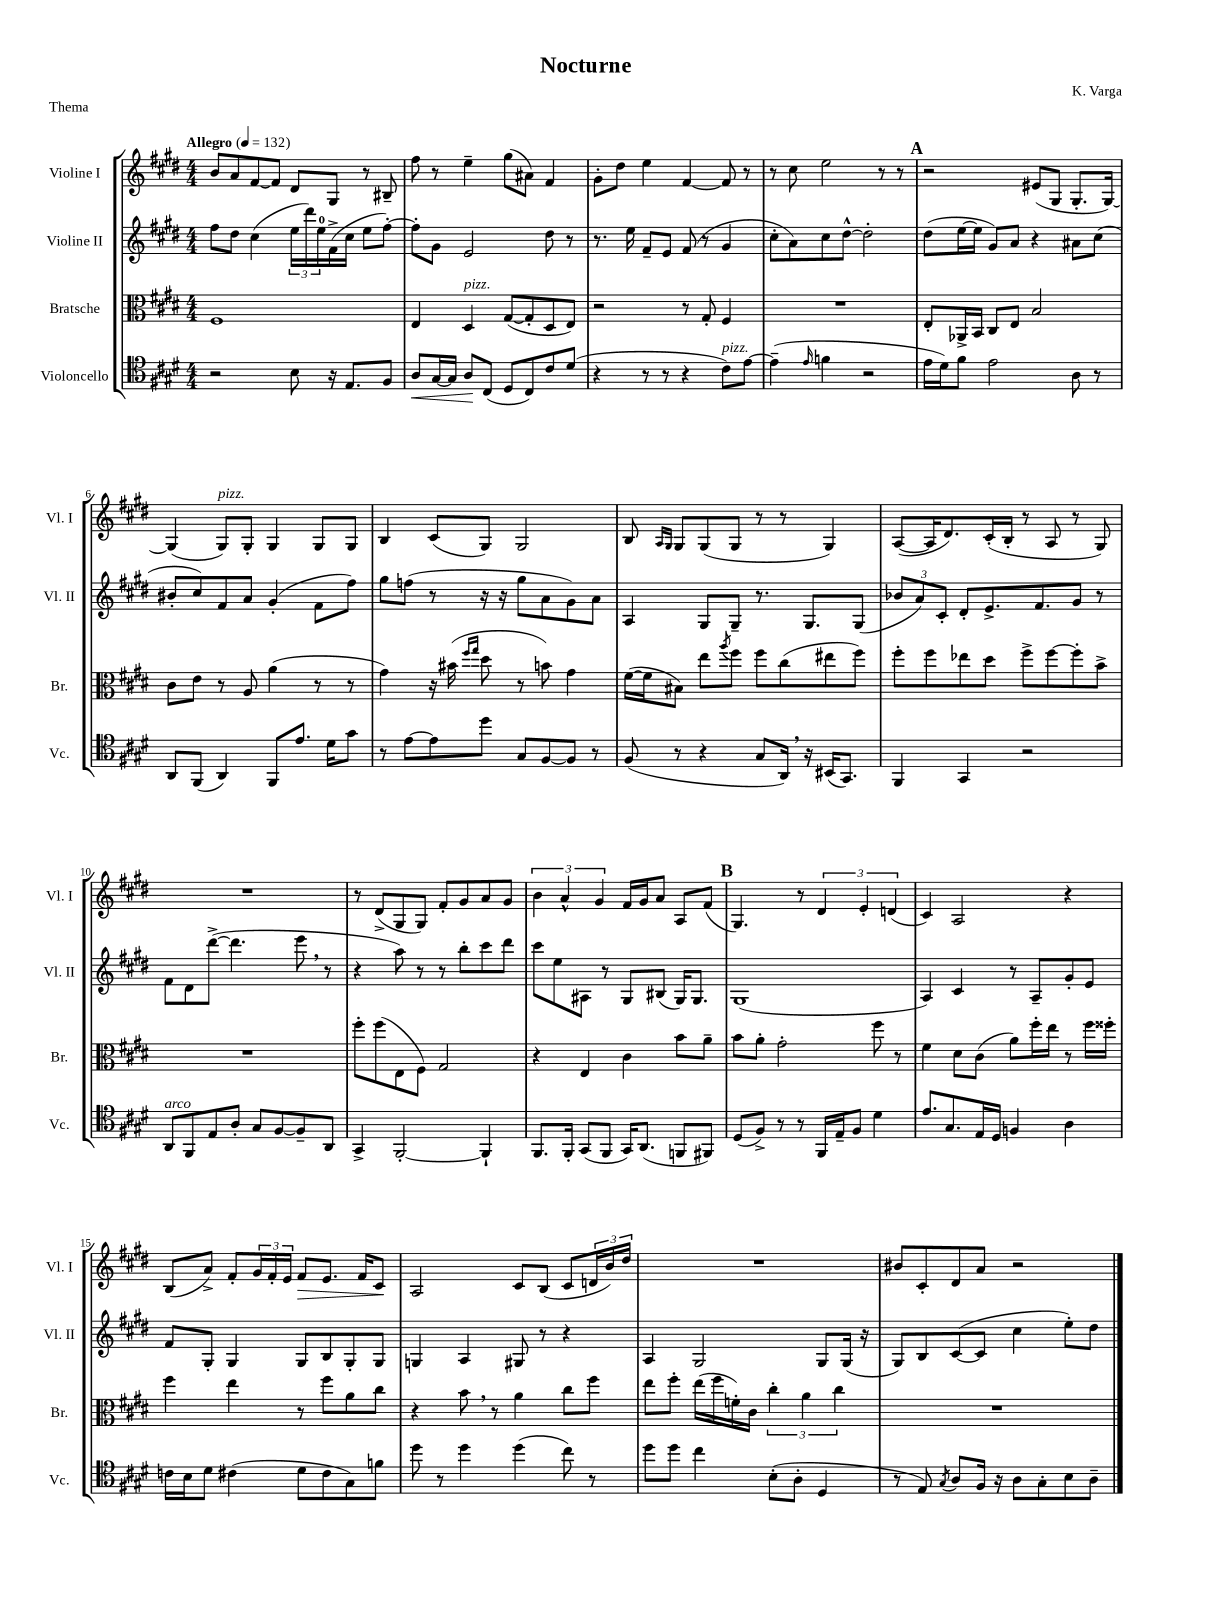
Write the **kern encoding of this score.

**kern	**dynam	**kern	**kern	**kern	**dynam
*part4	*part4	*part3	*part2	*part1	*part1
*staff4	*staff4	*staff3	*staff2	*staff1	*staff1
*I"Violoncello	*	*I"Bratsche	*I"Violine II	*I"Violine I	*
*I'Vc.	*	*I'Br.	*I'Vl. II	*I'Vl. I	*
*clefC4	*	*clefC3	*clefG2	*clefG2	*
*k[f#c#g#d#]	*	*k[f#c#g#d#]	*k[f#c#g#d#]	*k[f#c#g#d#]	*
*M4/4	*	*M4/4	*M4/4	*M4/4	*
*MM132	*	*MM132	*MM132	*MM132	*
=1	=1	=1	=1	=1	=1
!	!	!	!	!LO:TX:a:B:t=Allegro	!
2r	.	1F#	8ff#\L	8b/L	.
.	.	.	8dd#\J	8a/	.
.	.	.	(4cc#\	[8f#/	.
.	.	.	.	8f#/J]	.
8B\	.	.	24ee\LL	8d#/L	.
.	.	.	24ddd#\)	.	.
.	.	.	24ee\	.	.
16r	.	.	(16f#^\	8G#/J	.
8.E/L	.	.	16cc#\JJ	.	.
.	.	.	8ee\L	8r	.
8F#/J	.	.	[8ff#'\J)	8B#X~/	.
=2	=2	=2	=2	=2	=2
!	!LO:HP:b	!	!	!	!
8A/L	<	4E/	8ff#'\L]	8ff#\	.
[16G#/L	.	.	8g#\J	8r	.
16G#/JJ]	.	.	.	.	.
!	!	!LO:TX:a:i:t=pizz.	!	!	!
8A/L	.	4D#/	2e/	4ee~\	.
(8C#/J	[	.	.	.	.
8D#/L	.	([8G#/L	.	(8gg#\L	.
8C#/)	.	8G#'/]	.	8a#X\J)	.
8c#/	.	8D#/	8dd#\	4f#/	.
(8d#/J	.	8E/J)	8r	.	.
=3	=3	=3	=3	=3	=3
4r	.	2r	8.r	8g#'\L	.
.	.	.	.	8dd#\J	.
.	.	.	16ee\	.	.
8r	.	.	8f#~/L	4ee\	.
8r	.	.	8e/J	.	.
4r	.	8r	(8f#/	[4f#/	.
.	.	8G#'/	8r	.	.
!LO:TX:a:i:t=pizz.	!	!	!	!	!
8c#\L)	.	4F#/	4g#/	8f#/]	.
[8e\J	.	.	.	8r	.
=4	=4	=4	=4	=4	=4
(4e~\]	.	1r	8cc#'\L	8r	.
.	.	.	8a\)	8cc#\	.
16qqe/	.	.	.	.	.
4fn\	.	.	8cc#\	2ee\	.
.	.	.	[8dd#^^\J	.	.
2r	.	.	2dd#'\]	.	.
.	.	.	.	8r	.
.	.	.	.	8r	.
!!LO:REH:place=s1:t=A
=5	=5	=5	=5	=5	=5
16e\LL	.	8E'/L	(8dd#\L	2r	.
16d#\J)	.	.	.	.	.
8f#\J	.	16AA-X^/L	[16ee\L	.	.
.	.	16BB/JJ	16ee\JJ]	.	.
2e\	.	8C#/L	8g#/L)	.	.
.	.	8E/J	8a/J	.	.
.	.	2B/	4r	(8e#X/L	.
.	.	.	.	8G#/J	.
8A\	.	.	8a#X\L	8.G#'/L	.
8r	.	.	(8cc#\J	.	.
.	.	.	.	[16G#/Jk)	.
!!LO:LB:g=z
=6	=6	=6	=6	=6	=6
8AA/L	.	8c#\L	8b#X'/L	(4G#/]	.
(8FF#/J	.	8e\J	8cc#/)	.	.
!	!	!	!	!LO:TX:a:i:t=pizz.	!
4AA/)	.	8r	8f#/	8G#/L)	.
.	.	8A/	8a/J	8G#'/J	.
8FF#/L	.	(4a\	(4g#'/	4G#/	.
8.e/J	.	.	.	.	.
.	.	8r	8f#\L	8G#/L	.
16d#\KL	.	.	.	.	.
8g#\J	.	8r	8ff#\J)	8G#/J	.
=7	=7	=7	=7	=7	=7
8r	.	4g#\)	8gg#\L	4B/	.
[8e\L	.	.	(8ffn\J	.	.
8e\]	.	16r	8r	(8c#/L	.
.	.	(16b#X\	.	.	.
.	.	16qqff#/LL	.	.	.
.	.	16qqgg#/JJ	.	.	.
8dd#\J	.	8dd#\	16r	8G#/J)	.
.	.	.	16r	.	.
8G#/L	.	8r	8gg#\L	2G#/	.
[8F#/	.	8bn\)	8a\	.	.
8F#/J]	.	4g#\	8g#\)	.	.
8r	.	.	8a\J	.	.
=8	=8	=8	=8	=8	=8
(8F#/	.	([16f#\LL	4A/	8B/	.
.	.	16f#\J]	.	.	.
.	.	.	.	16qqA/LL	.
.	.	.	.	16qqG#/JJ	.
8r	.	8B#X\J)	.	8G#/L	.
4r	.	8ee\L	8G#/L	(8G#/	.
.	.	8qaa/	.	.	.
.	.	8ff#\J	8G#~/J	8G#/J	.
8G#/L	.	8ff#\L	8.r	8r	.
16AA,/Jk)	.	(8cc#\	.	8r	.
16r	.	.	8.G#/L	.	.
(16BB#X/KL	.	8ee#X\	.	4G#/)	.
8.GG#/J)	.	.	.	.	.
.	.	8ff#\J)	(8G#/J	.	.
=9	=9	=9	=9	=9	=9
4FF#/	.	8ff#'\L	12b-X/L	([8A/L	.
.	.	.	12a/)	.	.
.	.	8ff#\	.	16A/K]	.
.	.	.	12c#'/J	.	.
.	.	.	.	8.d#/)	.
4GG#/	.	8ee-X\	8d#'/L	.	.
.	.	8dd#\J	8.e^/	(16c#'/L	.
.	.	.	.	16B'/JJ	.
2r	.	8ff#^\L	.	8r	.
.	.	.	8.f#/	.	.
.	.	[8ff#\	.	8A/	.
.	.	8ff#'\]	8g#/J	8r	.
.	.	8b^\J	8r	8G#/)	.
!!LO:LB:g=z
=10	=10	=10	=10	=10	=10
!LO:TX:a:i:t=arco	!	!	!	!	!
8AA/L	.	1r	8f#\L	1r	.
8FF#/	.	.	8d#\	.	.
8E/	.	.	([8ddd#^\J	.	.
8A'/J	.	.	4.ddd#\]	.	.
8G#/L	.	.	.	.	.
[8F#/	.	.	.	.	.
8F#~/]	.	.	8eee,\	.	.
8AA/J	.	.	8r	.	.
=11	=11	=11	=11	=11	=11
4GG#^/	.	8ff#'\L	4r	8r	.
.	.	(8ff#\	.	(8d#^/L	.
[2FF#'/	.	8E\	8aa\)	8G#/	.
.	.	8F#\J)	8r	8G#/J)	.
.	.	2G#/	8r	8f#'/L	.
.	.	.	8bb'\L	8g#/	.
4FF#`/]	.	.	8ccc#\	8a/	.
.	.	.	8ddd#\J	8g#/J	.
=12	=12	=12	=12	=12	=12
8.FF#/L	.	4r	8ccc#\L	6b\	.
.	.	.	8ee\	.	.
.	.	.	.	6a^^/	.
16FF#'/Jk	.	.	.	.	.
(8GG#/L	.	4E/	8A#X\J	.	.
.	.	.	.	6g#/	.
8FF#/J	.	.	8r	.	.
16GG#/KL)	.	4c#\	8G#/L	16f#/LL	.
(8.AA/J	.	.	.	16g#/J	.
.	.	.	(8B#X/J	8a/J	.
8FFn/L	.	8b\L	16G#/KL)	8A/L	.
.	.	.	8.G#/J	.	.
8FF#X/J)	.	8a~\J	.	(8f#/J	.
!!LO:REH:place=s1:t=B
=13	=13	=13	=13	=13	=13
(8D#/L	.	8b\L	(1G#	4.G#/)	.
8F#^/J)	.	8a'\J	.	.	.
8r	.	2g#'\	.	.	.
8r	.	.	.	8r	.
16FF#/LL	.	.	.	6d#/	.
16E~/J	.	.	.	.	.
8F#/J	.	.	.	.	.
.	.	.	.	6e'/	.
4d#\	.	8ff#\	.	.	.
.	.	.	.	(6dn/	.
.	.	8r	.	.	.
=14	=14	=14	=14	=14	=14
8.e/L	.	4f#\	4A/)	4c#/)	.
8.G#/	.	.	.	.	.
.	.	8d#\L	4c#/	2A/	.
16E/L	.	(8c#\J	.	.	.
16D#/JJ	.	.	.	.	.
4Fn/	.	8a\L)	8r	.	.
.	.	16ff#'\L	8A~/L	.	.
.	.	16ee\JJ	.	.	.
4A\	.	8r	8g#'/	4r	.
.	.	16ff#\LL	8e/J	.	.
.	.	16ff##X'\JJ	.	.	.
!!LO:LB:g=z
=15	=15	=15	=15	=15	=15
16cn\LL	.	4ff#\	8f#/L	(8B/L	.
16B\J	.	.	.	.	.
8d#\J	.	.	8G#'/J	8a^/J)	.
(4c#X\	.	4ee\	4G#/	8f#'/L	.
.	.	.	.	24g#/L	.
.	.	.	.	24f#'/	.
.	.	.	.	24e/JJ	.
!	!	!	!	!	!LO:HP:b
8d#\L	.	8r	8G#/L	8f#/L	>
8c#\	.	8ff#\L	8B/	8.e/J	.
8G#\)	.	8a\	8G#'/	.	.
.	.	.	.	16f#/KL	.
8fn\J	.	8cc#\J	8G#/J	8c#/J	.
.	.	.	.	.	]
=16	=16	=16	=16	=16	=16
8dd#\	.	4r	4Gn/	2A/	.
8r	.	.	.	.	.
4dd#\	.	8b,\	4A/	.	.
.	.	8r	.	.	.
(4dd#\	.	4a\	8G#X/	8c#/L	.
.	.	.	8r	(8B/J	.
8cc#\)	.	8cc#\L	4r	8c#/L	.
8r	.	8ff#\J	.	24dn/L	.
.	.	.	.	24b/)	.
.	.	.	.	24dd#/JJ	.
=17	=17	=17	=17	=17	=17
8dd#\L	.	8ee\L	4A/	1r	.
8dd#\J	.	8ff#'\J	.	.	.
4cc#\	.	(16ee\LL	2G#/	.	.
.	.	16ff#\	.	.	.
.	.	16fn'\)	.	.	.
.	.	16c#\JJ	.	.	.
(8B'\L	.	6cc#'\	.	.	.
8A'\J	.	.	.	.	.
.	.	6a\	.	.	.
4D#/	.	.	8G#/L	.	.
.	.	6cc#\	.	.	.
.	.	.	(16G#/Jk	.	.
.	.	.	16r	.	.
=18	=18	=18	=18	=18	=18
8r	.	1r	8G#/L)	8b#X/L	.
8E/)	.	.	8B/	8c#'/	.
8qG#/	.	.	.	.	.
8A/L	.	.	([8c#/	8d#/	.
16F#/Jk	.	.	8c#/J]	8a/J	.
16r	.	.	.	.	.
8A\L	.	.	4cc#\	2r	.
8G#'\	.	.	.	.	.
8B\	.	.	8ee'\L)	.	.
8A~\J	.	.	8dd#\J	.	.
==	==	==	==	==	==
*-	*-	*-	*-	*-	*-
